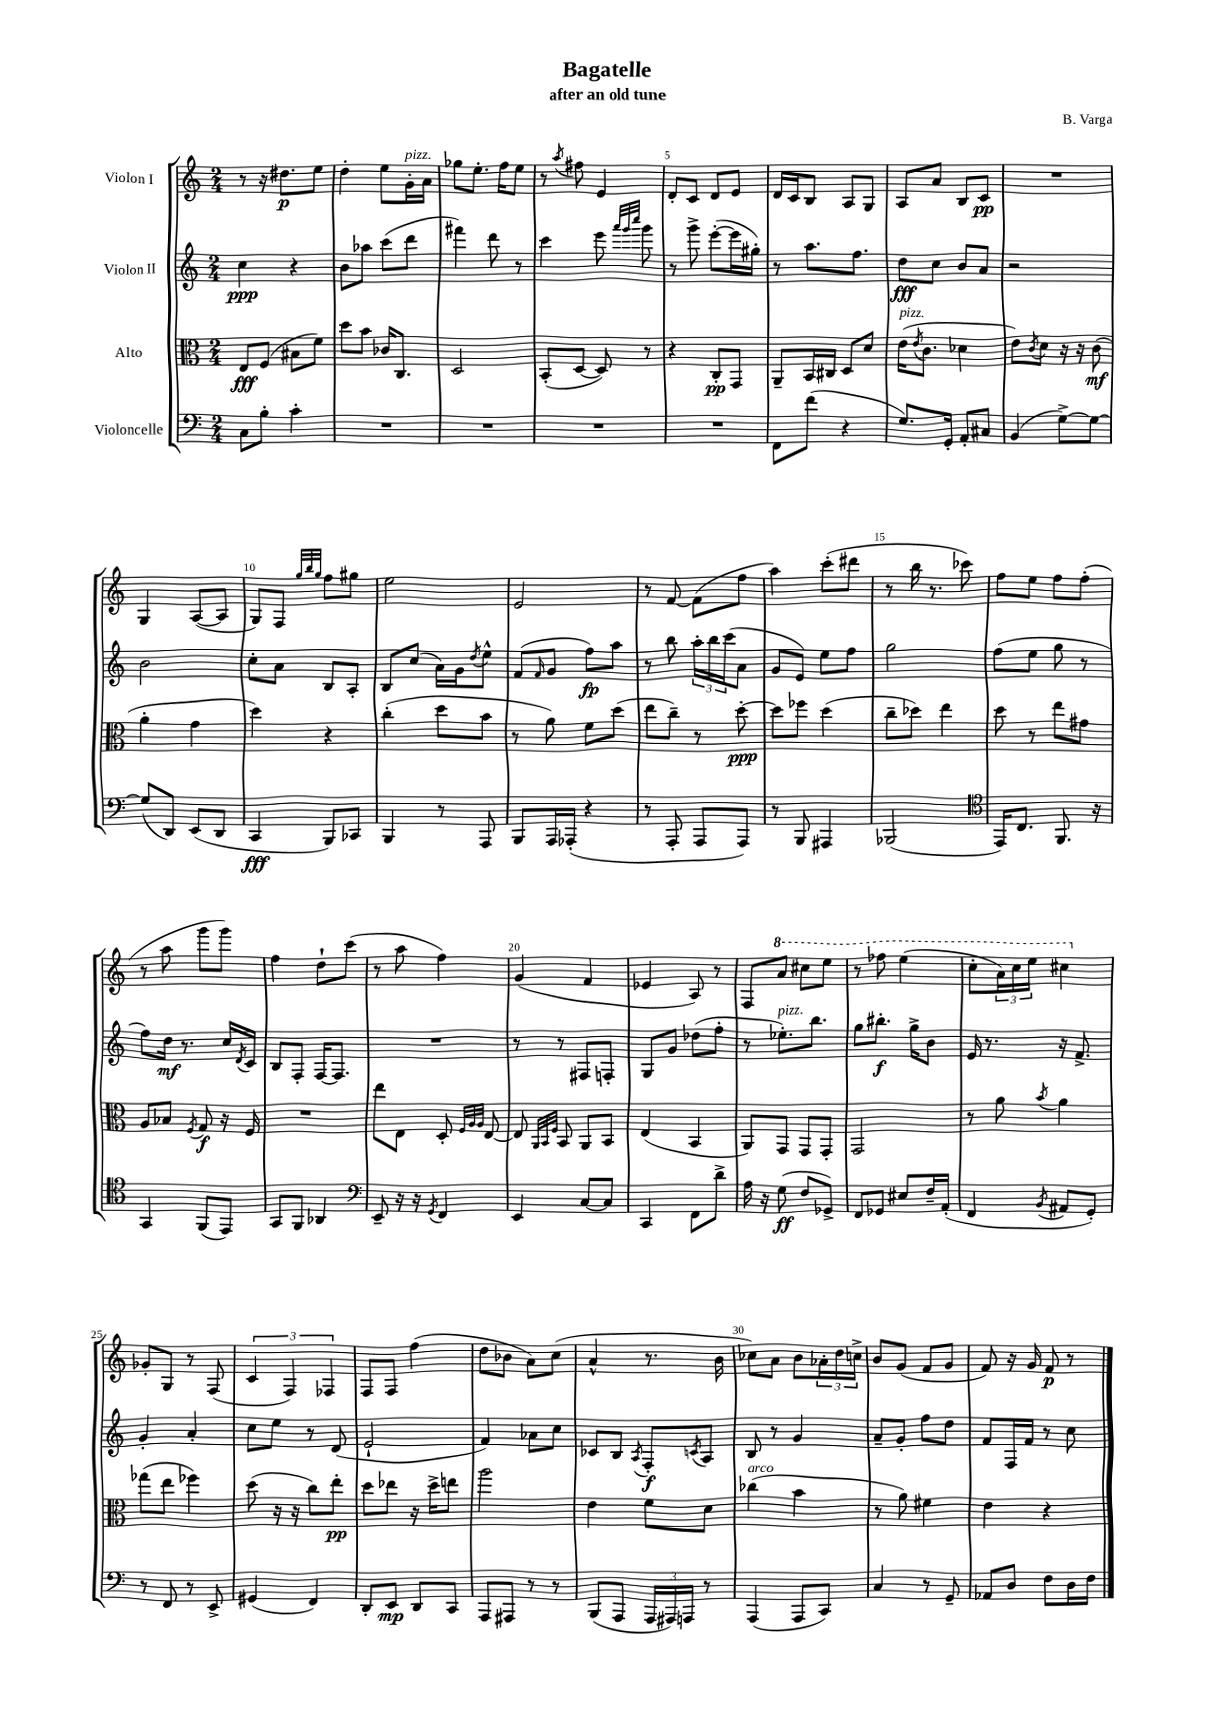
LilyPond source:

\header { title = "Bagatelle" composer = "B. Varga" subtitle = "after an old tune" }
<<
\new StaffGroup <<
\new Staff = "s0" \with { instrumentName = "Violon I" } {
    \clef treble \key c \major \numericTimeSignature \time 2/4
    r8 r16 dis''8.\p e''8 |
    d''4-. e''8 g'16-.^\markup { \italic "pizz." } a'16 |
    ges''8 e''8.-. f''16 e''8 |
    r8 \acciaccatura { a''8 } fis''8 e'4 |
    d'8-. c'8 d'8 e'8 |
    d'16 c'16 b8 a8 g8 |
    a8 a'8 b8 c'8\pp |
    R2 |
    g4 a8~( a8 |
    g8) f8 \grace { g''32 b''32 g''32 } f''8 gis''8 |
    e''2 |
    e'2 |
    r8 f'8~ f'8( f''8 |
    a''4) c'''8-.( dis'''8 |
    r8 b''16 r8. ces'''8) |
    f''8 e''8 f''8 f''8-.( |
    r8 a''8 g'''8 g'''8) |
    f''4 d''8-! c'''8( |
    r8 a''8 f''4) |
    g'4( f'4 |
    ees'4 a8) r8 |
    f8 \ottava #1 a''8 cis'''8 e'''8 |
    r8 fes'''8 e'''4( |
    c'''8-. \tuplet 3/2 { a''16) c'''16 e'''16 } cis'''4 \ottava #0 |
    ges'8-. g8 r8 f8( |
    \tuplet 3/2 { c'4 f4) fes4 } |
    f8 f8 f''4( |
    d''8 bes'8 a'8) c''8( |
    a'4-^ r8. b'16 |
    ces''8) a'8 b'8 \tuplet 3/2 { aes'16-. d''16 c''16-> } |
    b'8 g'8( f'8 g'8 |
    f'8) r16 g'16 f'8\p r8 \bar "|." |
}
\new Staff = "s1" \with { instrumentName = "Violon II" } {
    \clef treble \key c \major \numericTimeSignature \time 2/4
    c''4\ppp r4 |
    b'8 aes''8 c'''8( d'''8 |
    fis'''4) d'''8 r8 |
    c'''4 e'''8 \grace { a'''32 g'''32 c''''32 } g'''8 |
    r8 g'''8-> e'''8~-.( e'''16 gis''16-.) |
    r8 a''8. f''8. |
    d''8\fff c''8 b'8 a'8 |
    r2 |
    b'2 |
    c''8-. a'8 b8 a8-. |
    b8 c''8( a'16) g'16 \acciaccatura { d''8 } e''8-^ |
    f'8( \grace { f'16 } g'8 f''8\fp) a''8 |
    r8 b''8 \tuplet 3/2 { a''16-. b''16 c'''16( } a'8 |
    g'8 e'8) e''8 f''8 |
    g''2 |
    f''8( e''8 g''8 r8 |
    f''8) d''16\mf r8. c''16 \acciaccatura { d'8 } c'16 |
    b8 f8-. f16~ f8. |
    R2 |
    r8 r8 fis8 f8-. |
    g8 g'8 des''8( f''8-. |
    r8 ees''8.-.^\markup { \italic "pizz." }) b''8. |
    g''8 bis''8.-.\f g''16-> b'8 |
    e'16 r8. r16 f'8.-> |
    g'4-. a'4-. |
    c''8 e''8 r8 d'8( |
    e'2-! |
    f'4) aes'8 c''8 |
    ces'8 b8 \acciaccatura { a8 } f8-.\f \acciaccatura { c'8 } a8 |
    b8 r8 g'4 |
    a'8-- g'8-. f''8 d''8 |
    f'8 f16 f'16 r8 c''8 \bar "|." |
}
\new Staff = "s2" \with { instrumentName = "Alto" } {
    \clef alto \key c \major \numericTimeSignature \time 2/4
    e8\fff f8( bis8 f'8) |
    d''8 b'8 ces'16 c8. |
    d2 |
    b,8-.( d8~ d8) r8 |
    r4 c8-.\pp g,8 |
    a,8-- b,16 cis16 d8 d'8 |
    e'16^\markup { \italic "pizz." }( \acciaccatura { e'8 } c'8. des'4 |
    e'8) \acciaccatura { c'8 } d'8 r16 r16 c'8\mf( |
    a'4-. g'4 |
    d''4) r4 |
    c''4-.( d''8 b'8 |
    r8 a'8) f'8 d''8( |
    e''8 c''8--) r8 d''8~-.\ppp |
    d''8 fes''8 d''4( |
    c''8-- des''8) e''4 |
    d''8 r8 e''8 gis'8 |
    a8 bes8 \acciaccatura { f8 } g8\f r16 f16 |
    R2 |
    e''8 e8 d8-. \grace { f32 a32 a32 } e8~ |
    e8 \grace { a,32 b,32 f32 } b,8 a,8 b,8 |
    e4( b,4 |
    a,8) g,8 g,8 g,8-. |
    g,2 |
    r8 a'8 \acciaccatura { b'8 } a'4 |
    ges''8( e''8 fes''4) |
    d''8( r16 r16 c''8) e''8-.\pp |
    d''8 ees''8 r16 d''16-> e''8 |
    a''2 |
    e'4 f'8 d'8 |
    ces''4^\markup { \italic "arco" }( b'4 |
    r8 a'8) fis'4 |
    e'4 r4 \bar "|." |
}
\new Staff = "s3" \with { instrumentName = "Violoncelle" } {
    \clef bass \key c \major \numericTimeSignature \time 2/4
    c8 b8-. c'4-. |
    R2 |
    R2 |
    R2 |
    R2 |
    f,8 f'8( r4 |
    g8.) g,16-. a,8-. cis8 |
    b,4( g8~->) g8~ |
    g8( d,8) e,8( d,8 |
    c,4\fff b,,8) ces,8 |
    b,,4 r8 a,,8 |
    b,,8 a,,16 aes,,16-.( r4 |
    r8 a,,8-. a,,8 a,,8) |
    r8 b,,8 ais,,4 |
    bes,,2( |
    \clef tenor e,16) c8. f,8. r16 |
    g,4 f,8( e,8) |
    g,8 f,8 aes,4 |
    \clef bass e,8-- r16 r16 \acciaccatura { g,8 } f,4 |
    e,4 c8~ c8 |
    c,4 f,8 d'8-> |
    a16 r16 g8\ff( f8 ges,8->) |
    f,8 ges,8 eis8 f16-- a,16-.( |
    f,4 \acciaccatura { b,8 } ais,8 g,8-.) |
    r8 f,8 r8 e,8-> |
    gis,4( f,4) |
    d,8-. e,8\mp d,8 c,8 |
    a,,8 ais,,8 r8 r8 |
    b,,8( a,,8 \tuplet 3/2 { a,,16 ais,,16) a,,16 } r8 |
    a,,4( a,,8 c,8) |
    c4 r8 g,8-- |
    aes,8 d8 f8 d16 f16 \bar "|." |
}
>>
>>
\layout { \context { \Score \override BarNumber.break-visibility = ##(#f #t #t) barNumberVisibility = #(every-nth-bar-number-visible 5) } }
